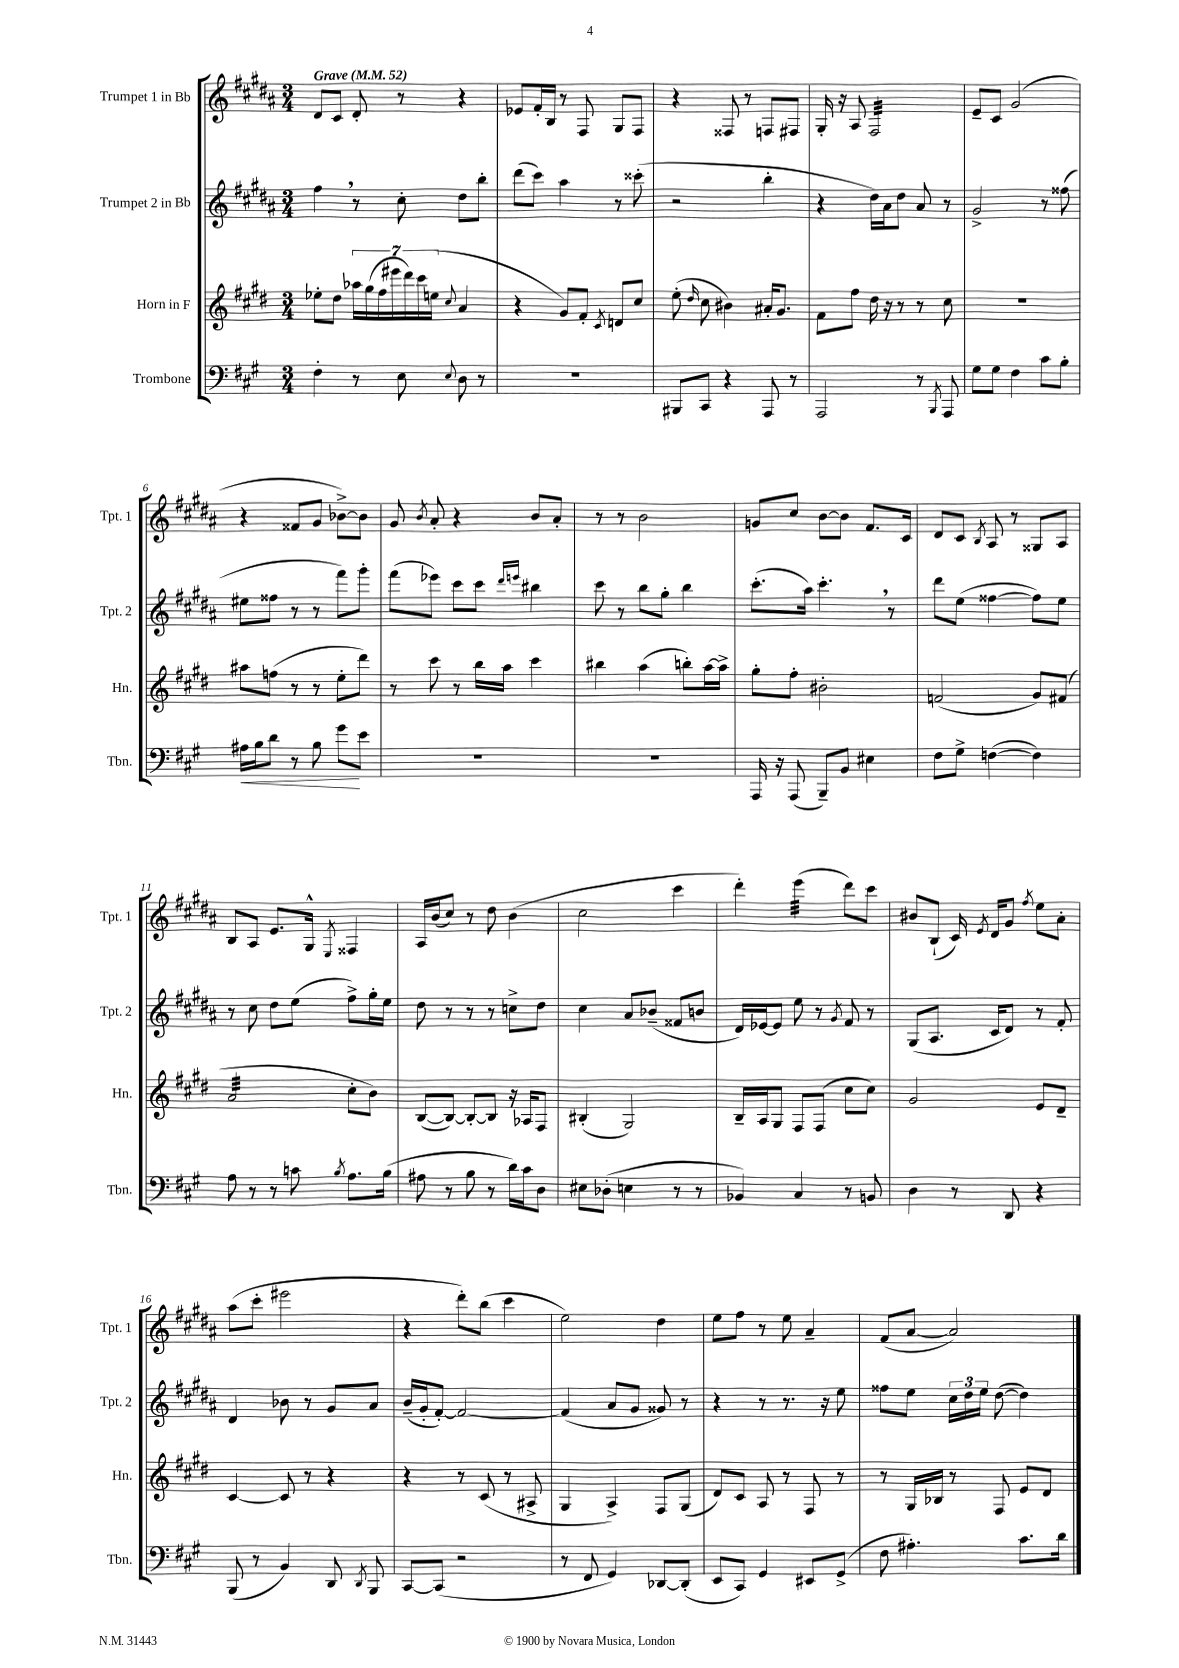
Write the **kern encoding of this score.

**kern	**kern	**kern	**kern
*staff4	*staff3	*staff2	*staff1
*clefF4	*clefG2	*clefG2	*clefG2
*k[f#c#g#]	*k[f#c#g#d#]	*k[f#c#g#d#a#]	*k[f#c#g#d#a#]
*M3/4	*M3/4	*M3/4	*M3/4
*MM52	*MM52	*MM52	*MM52
4F#'	8ee-'	4ff#	8d#
.	8dd#	.	8c#
8r	28aa-	8r	8d#'
.	(28gg#	.	.
.	28ff#	.	.
.	28eee#	.	.
8E	.	8cc#'	8r
.	28ddd#)	.	.
.	28ccc#	.	.
.	(28ee	.	.
8qqE	8qqcc#	.	.
8D	4a	8dd#	4r
8r	.	8bb'	.
=	=	=	=
2.r	4r	(8ddd#	8e-
.	.	8ccc#)	16f#'
.	.	.	16B
.	8g#)	4aa#	8r
.	8f#'	.	8F#
.	8qc#	.	.
.	8d	8r	8G#
.	8cc#	(8ccc##'	8F#
=	=	=	=
8BBB#	(8ee'	2r	4r
.	16qqdd#	.	.
8CC#	8cc#	.	.
4r	4b#)	.	8F##
.	.	.	8r
8AAA	16a#'	4bb'	8F
.	8.g#	.	.
8r	.	.	8F#
=	=	=	=
2AAA	8f#	4r	16G#'
.	.	.	16r
.	8ff#	.	8A#
.	16dd#	16dd#)	2F#
.	16r	16a#	.
.	8r	8dd#	.
8r	8r	8a#	.
8qBBB	.	.	.
8AAA	8cc#	8r	.
=	=	=	=
8G#	2.r	2g#^	8e~
8G#	.	.	8c#
4F#	.	.	(2g#
8c#	.	8r	.
8B'	.	(8ff##	.
=	=	=	=
16A#	8aa#	8ee#	4r
16B	.	.	.
8d	(8ff	8ff##	.
8r	8r	8r	8f##
8B	8r	8r	8g#
8g#	8ee'	8fff#)	[8b-^)
8e	8ddd#)	8ggg#'	8b-]
=	=	=	=
2.r	8r	(8fff#	8g#
.	.	.	8qb
.	8ccc#	8eee-)	8a#'
.	8r	8ccc#	4r
.	16bb	8ccc#	.
.	16aa	.	.
.	.	16qqddd#	.
.	.	16qqeee	.
.	4ccc#	4bb#	8b
.	.	.	8a#'
=	=	=	=
2.r	4bb#	8ccc#	8r
.	.	8r	8r
.	(4aa	8bb	2b
.	.	8gg#'	.
.	8bb')	4bb	.
.	[16aa	.	.
.	16aa^]	.	.
=	=	=	=
16AAA	8gg#'	(8.ccc#'	8g
16r	.	.	.
(8AAA	8ff#'	.	8cc#
.	.	16aa#)	.
8BBB~)	2b#'	4.ccc#'	[8b
8BB	.	.	8b]
4E#	.	.	8.f#
.	.	8r	.
.	.	.	16c#
=	=	=	=
8F#	(2f	8ddd#	8d#
8G#^	.	(8ee	8c#
.	.	.	8qB
([4F	.	[4ff##	8A#
.	.	.	8r
4F])	8g#)	8ff##])	8G##
.	(8f#	8ee	8A#
=	=	=	=
8A	2a	8r	8B
8r	.	8cc#	8A#
8r	.	8dd#	8.e
8c	.	(8ee	.
.	.	.	16G#^^
8qB	.	.	8qE
8.A	8cc#'	8ff#^)	4F##
.	8b)	16gg#'	.
(16B	.	16ee	.
=	=	=	=
8A#	([8B	8dd#	16A#
.	.	.	(16b
8r	8B_)	8r	8cc#)
8B	8B'_	8r	8r
8r	8B]	8r	8dd#
16d)	16r	8cc^	(4b
16c#	16A-	.	.
8D	8F#	8dd#	.
=	=	=	=
8E#	(4B#'	4cc#	2cc#
(8D-'	.	.	.
4E	2G#)	8a#	.
.	.	(8b-~	.
8r	.	8f##	4ccc#
8r	.	8b	.
=	=	=	=
4BB-)	16B~	16d#)	4ddd#')
.	16A	[16e-	.
.	8G#	8e-]	.
4C#	8F#	8ee	(4eee
.	(8F#	8r	.
.	.	8qg#	.
8r	8cc#	8f#	8ddd#)
8BB	8cc#)	8r	8ccc#
=	=	=	=
4D	2g#	(8G#	8b#
.	.	8.A#	(8B`
8r	.	.	16c#)
.	.	.	8qe
.	.	16c#	16d#
8DD	.	8d#)	8g#
.	.	.	8qff#
4r	8e	8r	8ee
.	8d#~	8f#'	8a#'
=	=	=	=
(8BBB	[4c#	4d#	(8aa#
8r	.	.	8ccc#'
4BB)	8c#]	8b-	2eee#
.	8r	8r	.
8DD	4r	8g#	.
8qDD	.	.	.
8BBB	.	8a#	.
=	=	=	=
[8CC#	4r	(16b~	4r
.	.	16g#'	.
(8CC#]	.	[8f#')	.
2r	8r	2f#_	8ddd#')
.	(8c#	.	(8bb
.	8r	.	4ccc#
.	8A#^	.	.
=	=	=	=
8r	4G#	(4f#]	2ee)
8FF#	.	.	.
4GG#)	4A^)	8a#	.
.	.	8g#	.
[8DD-	8F#	8g##)	4dd#
(8DD-']	(8G#	8r	.
=	=	=	=
8EE	8d#)	4r	8ee
8CC#)	8c#	.	8ff#
4GG#	8A	8r	8r
.	8r	8.r	8ee
8EE#	8F#	.	4a#~
.	.	16r	.
(8GG#^	8r	8ee	.
=	=	=	=
8F#	8r	8ff##	(8f#
4.A#')	16G#	8ee	[8a#
.	16B-	.	.
.	8r	24cc#	2a#])
.	.	24dd#	.
.	.	24ee	.
.	8F#	([8dd#	.
8.c#	8e	4dd#])	.
.	8d#	.	.
16d	.	.	.
==	==	==	==
*-	*-	*-	*-
